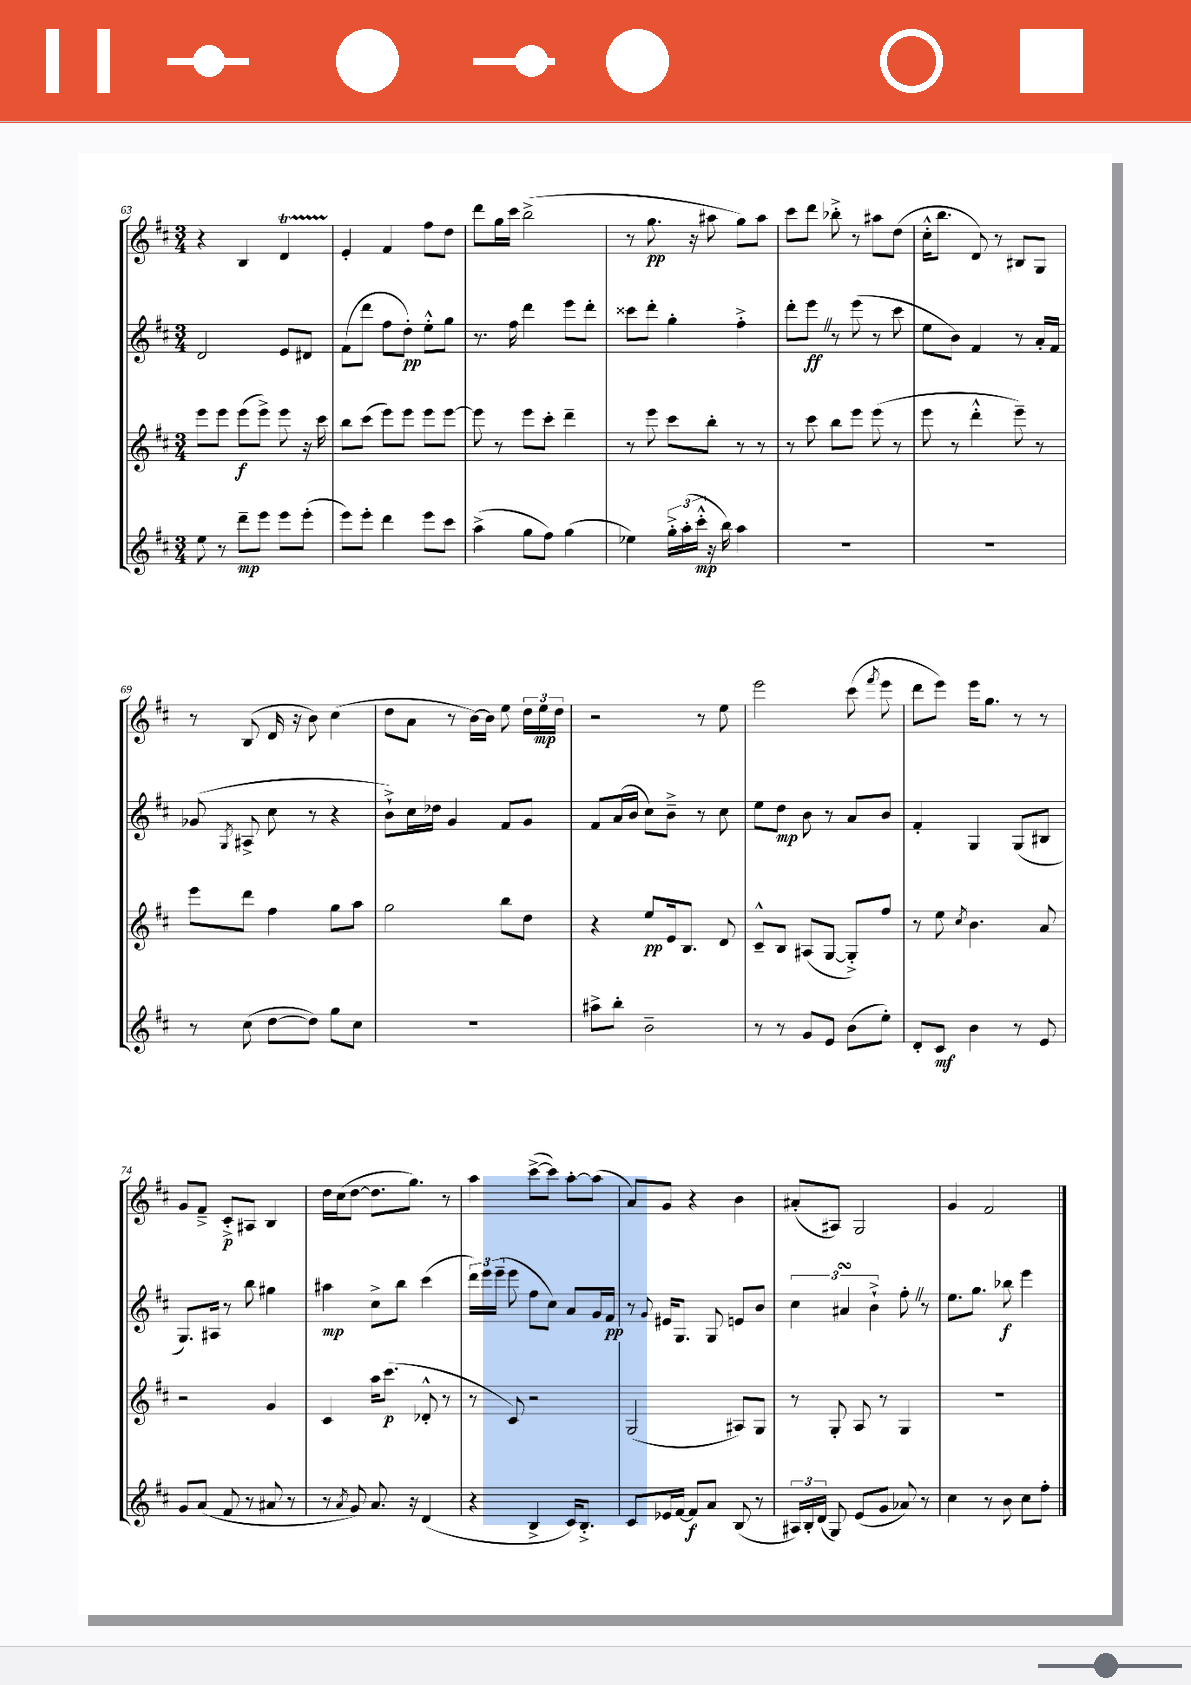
<<
\new StaffGroup <<
\new Staff = "s0" {
    \clef treble \key d \major \numericTimeSignature \time 3/4
    \autoBeamOff r4 b4 d'4\startTrillSpan |
    e'4-.\stopTrillSpan fis'4 fis''8[ d''8] |
    d'''8[ g''16 cis'''16] b''2->( |
    r8 g''8.\pp r16 ais''8 g''8[) ais''8] |
    cis'''8[ d'''8] bes''8-.-> r8 ais''8[ d''8]( |
    cis''16[-.-^ b''8.] d'8) r8 bis8[ g8] |
    r8 b8( d'16 r16 b'8) cis''4( |
    d''8[ a'8] r8 b'16[~) b'16] e''8 \tuplet 3/2 { d''16[ e''16\mp d''16] } |
    r2 r8 e''8 |
    e'''2 cis'''8( \acciaccatura { fis'''8 } e'''8 |
    d'''8[ e'''8]) e'''16[ g''8.] r8 r8 |
    g'8[ fis'8]---> cis'8[-.->\p ais8] b4 |
    d''16[ cis''16( d''8]~ d''8.[ g''8.]) r8 |
    a''4 cis'''8[~->( cis'''8]) a''8[~-. a''8]( |
    a'8[) g'8] r4 b'4 |
    ais'8[-.( ais8]) g2 |
    g'4 fis'2 \bar "|." |
}
\new Staff = "s1" {
    \clef treble \key d \major \numericTimeSignature \time 3/4
    \autoBeamOff d'2 e'8[ dis'8] |
    fis'8[( d'''8] fis''8[ d''8]-.\pp) e''8[-.-^ g''8] |
    r8. fis''16 d'''4 e'''8[ d'''8]-. |
    cisis'''8[ d'''8]-. g''4-. fis''4-.-> |
    d'''8[-. e'''8]\ff \once \override BreathingSign.text = \markup { \musicglyph "scripts.caesura.straight" } \breathe r8 e'''8( r8 cis'''8 |
    e''8[ b'8]) fis'4 r8 a'16[-. fis'16] |
    ges'8( \acciaccatura { g8 } ais8-> cis''8 r8 r4 |
    b'8[-!->) cis''16 des''16] g'4 fis'8[ g'8] |
    fis'8[ a'16( b'16] cis''8[) b'8]---> r8 cis''8 |
    e''8[ d''8]\mp b'8 r8 a'8[ b'8] |
    fis'4-. g4 g8[( bis8] |
    g8.[) ais16] r8 b''8 gis''4 |
    ais''4\mp cis''8[-> b''8] cis'''4( |
    \tuplet 3/2 { d'''16[) e'''16 e'''16]--( } e'''8 fis''8[ cis''8]) a'8[ g'16 fis'16]\pp |
    r8 \appoggiatura { g'8 } eis'16[ g8.] g8 e'8[ b'8] |
    \tuplet 3/2 { cis''4 ais'4\turn b'4-!-> } fis''8-. \once \override BreathingSign.text = \markup { \musicglyph "scripts.caesura.straight" } \breathe r8 |
    e''8.[ g''8.] bes''8\f e'''4 \bar "|." |
}
\new Staff = "s2" {
    \clef treble \key d \major \numericTimeSignature \time 3/4
    \autoBeamOff e'''8[ e'''8] e'''8[\f( e'''8]->) e'''8 r16 cis'''16 |
    b''8[ cis'''8]( e'''8[) e'''8] e'''8[ e'''8]~ |
    e'''8 r8 e'''8[ cis'''8]-. d'''4-- |
    r8 e'''8 cis'''8[ b''8]-. r8 r8 |
    r8 cis'''8 b''8[ e'''8] e'''8( r8 |
    e'''8 r8 d'''4-.-^ e'''8--) r8 |
    e'''8[ d'''8] fis''4 g''8[ a''8] |
    g''2 b''8[ d''8] |
    r4 e''8[\pp e'16 b8.] d'8 |
    cis'8[---^ b8] ais8[( g8]~ g8[-.->) fis''8] |
    r8 e''8 \acciaccatura { cis''8 } b'4. a'8 |
    r2 g'4 |
    cis'4 a''16[ cis'''8.]\p( des'8-.-^ r8 |
    r8 cis'8) r2 |
    g2( ais8[) g8] |
    r8 g8-. a8 r8 g4 |
    R2. \bar "|." |
}
\new Staff = "s3" {
    \clef treble \key d \major \numericTimeSignature \time 3/4
    \autoBeamOff e''8 r8 d'''8[--\mp e'''8] e'''8[ e'''8]-.( |
    e'''8[) e'''8]-. d'''4 e'''8[ cis'''8] |
    a''4->( g''8[ fis''8]) g''4( |
    ees''4) \tuplet 3/2 { g''16[-.-> a''16-.( cis'''16]-.-^\mp } r16 b''16) a''4 |
    R2. |
    R2. |
    r8 cis''8( d''8[~ d''8]) g''8[ cis''8] |
    R2. |
    ais''8[-> b''8]-. b'2-- |
    r8 r8 g'8[ e'8] b'8[( e''8]-.) |
    d'8[-. cis'8]\mf b'4 r8 e'8 |
    g'8[ a'8]( fis'8 r8 ais'8 r8 |
    r8 \acciaccatura { a'8 } g'8) a'8. r16 d'4( |
    r4 b4-> cis'16[) b8.]-.-> |
    cis'8[ ees'16 fis'16]~ fis'8[\f a'8] b8( r8 |
    \tuplet 3/2 { ais16[) b16-. d'16]( } g8) e'8[( g'8] aes'8) r8 |
    cis''4 r8 b'8 cis''8[ fis''8]-. \bar "|." |
}
>>
>>
\layout { \context { \Score currentBarNumber = #63 } }
